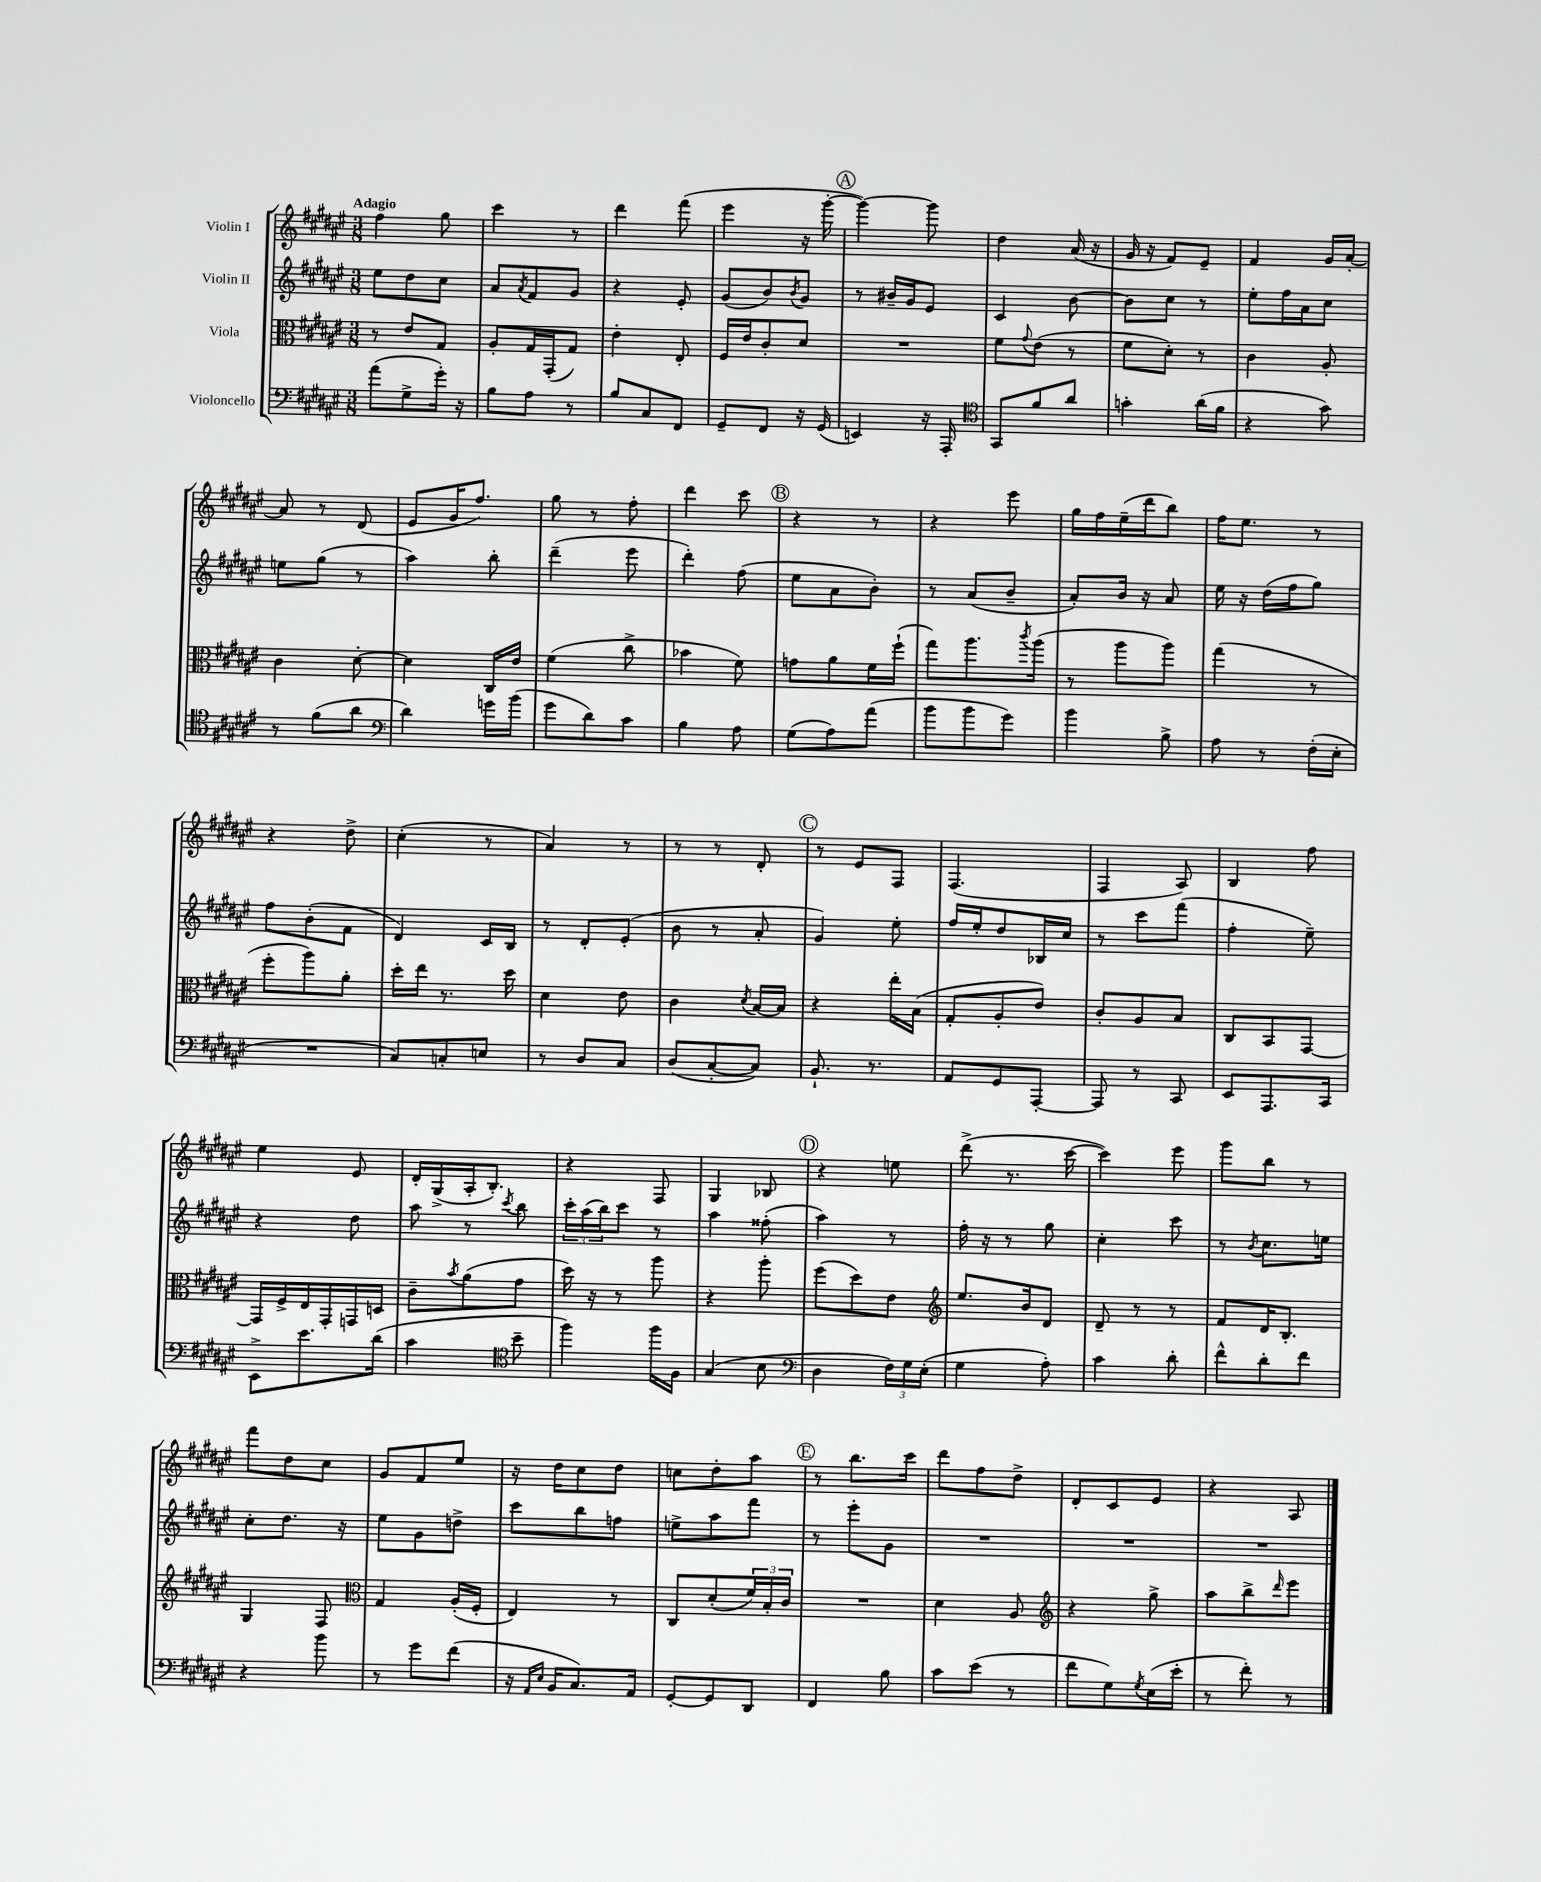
<<
\new StaffGroup <<
\new Staff = "s0" \with { instrumentName = "Violin I" } {
    \clef treble \key fis \major \numericTimeSignature \time 3/8 \tempo "Adagio"
    fis''4 gis''8 |
    cis'''4 r8 |
    dis'''4 fis'''8( |
    eis'''4 r16 gis'''16~-. |
    \mark \markup { \circle "A" } gis'''4~) gis'''8 |
    dis''4 ais'16( r16 |
    gis'16 r16 fis'8) eis'8-- |
    fis'4 gis'16 ais'16~-. |
    ais'8 r8 dis'8( |
    eis'8 gis'16 fis''8.) |
    gis''8 r8 fis''8-. |
    dis'''4 cis'''8 |
    \mark \markup { \circle "B" } r4 r8 |
    r4 eis'''8 |
    gis''16 fis''16 eis''16--( dis'''16 b''8) |
    fis''16 eis''8. r8 |
    r4 dis''8-> |
    cis''4-.( r8 |
    ais'4) r8 |
    r8 r8 dis'8-. |
    \mark \markup { \circle "C" } r8 eis'8 fis8 |
    fis4.( |
    fis4 ais8) |
    b4 fis''8 |
    eis''4 eis'8 |
    dis'16-. gis16->( ais16-. b8.-.) |
    r4 fis8 |
    gis4 bes8 |
    \mark \markup { \circle "D" } r4 e''8 |
    dis'''8->( r8. cis'''16~ |
    cis'''4) eis'''8 |
    gis'''8 b''8 r8 |
    fis'''8 dis''8 cis''8 |
    gis'8 fis'8 eis''8 |
    r16 dis''16 cis''8 dis''8 |
    c''8 dis''8-. ais''8 |
    \mark \markup { \circle "E" } r8 b''8. cis'''16 |
    dis'''8 fis''8 dis''8-> |
    dis'8-. cis'8 eis'8 |
    r4 ais8 \bar "|." |
}
\new Staff = "s1" \with { instrumentName = "Violin II" } {
    \clef treble \key fis \major \numericTimeSignature \time 3/8
    eis''8 dis''8 cis''8 |
    ais'8 \acciaccatura { ais'8 } fis'8 gis'8 |
    r4 eis'8-. |
    gis'8( b'8) \acciaccatura { b'8 } gis'8 |
    \mark \markup { \circle "A" } r8 bis'16-- gis'16 eis'8 |
    cis'4 b'8~ |
    b'8 cis''8 r8 |
    eis''8-. fis''16 ais'16 cis''8 |
    e''8 gis''8( r8 |
    ais''4) b''8-. |
    dis'''4--( eis'''8 |
    dis'''4-.) fis''8( |
    \mark \markup { \circle "B" } eis''8 ais'8 b'8-.) |
    r8 ais'8( b'8-- |
    ais'8-.) b'16 r16 ais'8 |
    eis''16 r16 dis''16( fis''16 gis''8) |
    fis''8 b'8-.( fis'8 |
    dis'4) cis'16 b16 |
    r8 dis'8-. eis'8-.( |
    b'8 r8 ais'8-. |
    \mark \markup { \circle "C" } gis'4) eis''8-. |
    fis''16 eis''16-. dis''8 bes16 cis''16 |
    r8 cis'''8 fis'''8( |
    fis''4-. eis''8--) |
    r4 dis''8 |
    ais''8 r8 \acciaccatura { cis'''8 } b''8 |
    \tuplet 3/2 { cis'''16-. ais''16( b''16) } cis'''8 r8 |
    ais''4 fisis''8-.( |
    \mark \markup { \circle "D" } ais''4) r8 |
    fis''16-. r16 r8 gis''8 |
    cis''4-. cis'''8 |
    r8 \acciaccatura { b'8 } cis''8. e''16 |
    cis''8-. dis''8. r16 |
    eis''8 gis'8 d''8-> |
    cis'''8 b''8 f''8 |
    e''8-> ais''8 fis'''8 |
    \mark \markup { \circle "E" } r8 eis'''8-. gis'8 |
    R4. |
    R4. |
    R4. \bar "|." |
}
\new Staff = "s2" \with { instrumentName = "Viola" } {
    \clef alto \key fis \major \numericTimeSignature \time 3/8
    r8 eis'8 gis8 |
    ais8-. gis16 gis,16-.( gis8) |
    eis'4-. eis8-. |
    fis16 eis'16 cis'8-. dis'8 |
    \mark \markup { \circle "A" } R4. |
    fis'8 \appoggiatura { gis'8 } eis'8( r8 |
    fis'8 dis'8-.) r8 |
    cis'4 ais8-. |
    cis'4 dis'8~-. |
    dis'4 cis16 eis'16 |
    fis'4( cis''8-> |
    bes'4 fis'8) |
    \mark \markup { \circle "B" } g'8 ais'8 fis'16 fis''16-!( |
    gis''8) ais''8. \acciaccatura { cis'''8 } ais''16( |
    r8 ais''8 ais''8) |
    gis''4( r8 |
    fis''8-. ais''8) ais'8-. |
    dis''16-. eis''16 r8. dis''16 |
    dis'4 eis'8 |
    cis'4 \acciaccatura { dis'8 } b16~ b16 |
    \mark \markup { \circle "C" } r4 eis''16-. b16( |
    gis8-. ais8-. eis'8) |
    cis'8-. ais8 b8 |
    cis8 b,8 gis,8~ |
    gis,16 fis16-> eis16 gis,16-. g,16 d16 |
    cis'8-- \acciaccatura { b'8 } ais'8( gis'8 |
    dis''16) r16 r8 ais''8 |
    r4 ais''8-. |
    \mark \markup { \circle "D" } fis''8( dis''8) eis'8 |
    \clef treble eis''8. b'16 dis'8 |
    dis'8-- r8 r8 |
    fis'8 dis'16 b8.-. |
    gis4 fis8 |
    \clef alto gis4 ais16-.( fis16-. |
    eis4) r8 |
    cis8 dis'8-.( \tuplet 3/2 { fis'16) b16-. cis'16 } |
    \mark \markup { \circle "E" } R4. |
    dis'4 ais8 |
    \clef treble r4 gis''8-> |
    ais''8 b''8-> \grace { dis'''16 } eis'''8 \bar "|." |
}
\new Staff = "s3" \with { instrumentName = "Violoncello" } {
    \clef bass \key fis \major \numericTimeSignature \time 3/8
    ais'8( gis8-> gis'16-.) r16 |
    b8 ais8 r8 |
    b8 cis8 fis,8 |
    gis,8-- fis,8 r16 gis,16( |
    \mark \markup { \circle "A" } e,4) r16 ais,,16-. |
    \clef tenor gis,8 fis'8 ais'8 |
    g'4-. ais'16( fis'16 |
    r4 gis'8) |
    r8 fis'8( ais'8 |
    \clef bass dis'4) g'16 b'16( |
    gis'8 dis'8) cis'8 |
    b4 ais8 |
    \mark \markup { \circle "B" } gis8( ais8) ais'8( |
    b'8 b'8 gis'8) |
    b'4 b8-> |
    ais8 r8 fis16-.( eis16-. |
    R4. |
    cis8) c8-. e8 |
    r8 dis8 cis8 |
    dis8( cis8~-. cis8) |
    \mark \markup { \circle "C" } b,8.-! r8. |
    ais,8 gis,8 ais,,8~-. |
    ais,,8 r8 cis,8 |
    eis,8 ais,,8. cis,16 |
    eis,8-> eis'8. dis'16( |
    cis'4 \clef tenor b'8-- |
    fis''4) fis''16 fis16 |
    gis4( b8 |
    \mark \markup { \circle "D" } \clef bass dis4 \tuplet 3/2 { fis16) gis16 eis16-.( } |
    gis4 ais8-.) |
    cis'4 dis'8-. |
    fis'8-^ dis'8-. fis'8 |
    r4 b'8 |
    r8 gis'8 fis'8( |
    r16 \grace { ais,16 eis16 } b,16 cis8.) ais,16 |
    gis,8~-. gis,8 dis,8 |
    \mark \markup { \circle "E" } fis,4 b8 |
    cis'8 eis'8( r8 |
    fis'8 gis8) \acciaccatura { gis8 } eis16( eis'16-. |
    r8 fis'8-.) r8 \bar "|." |
}
>>
>>
\layout { \context { \Score \remove "Bar_number_engraver" } }
